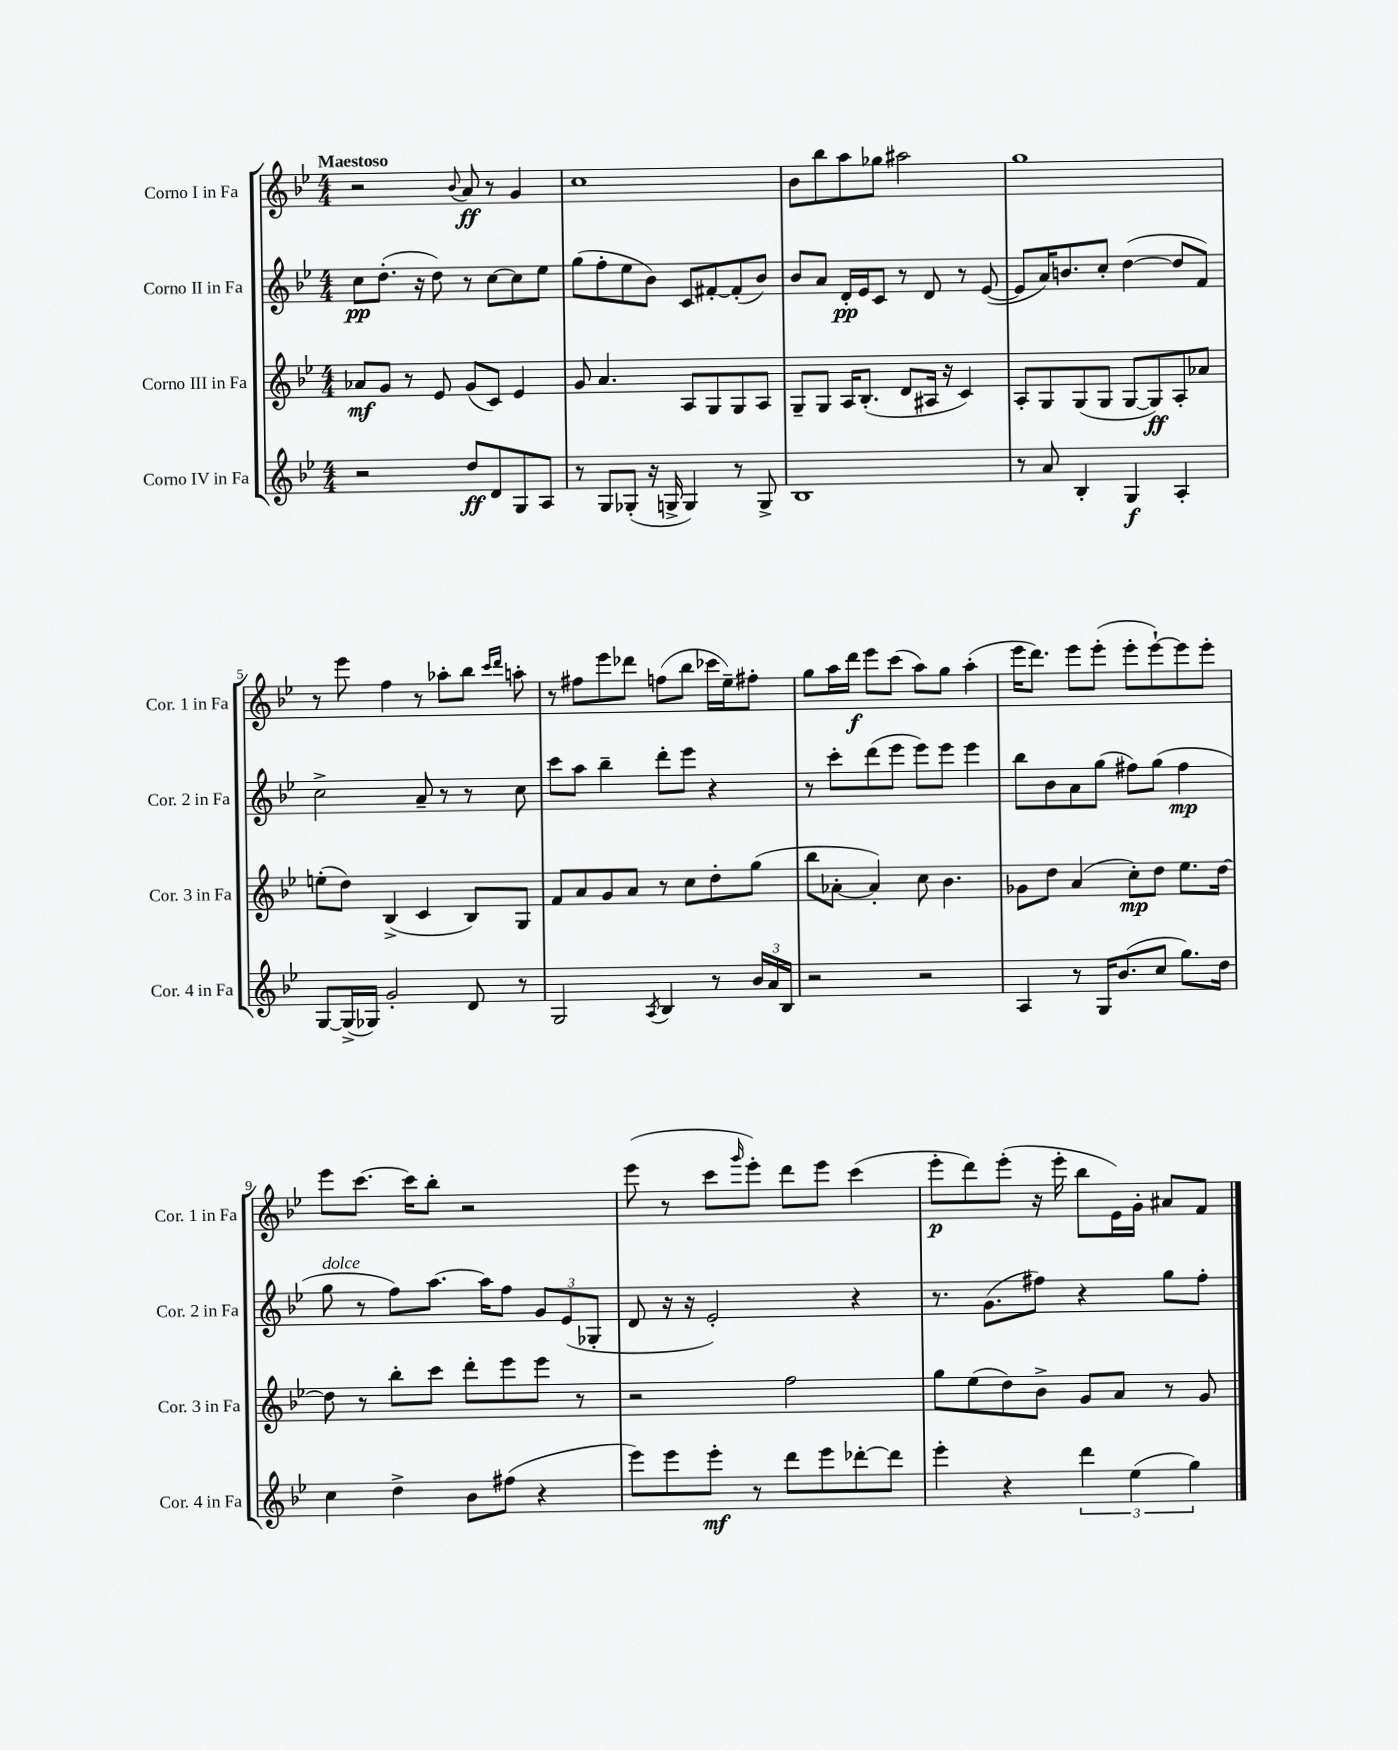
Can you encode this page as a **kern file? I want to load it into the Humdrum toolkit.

**kern	**kern	**kern	**kern
*staff4	*staff3	*staff2	*staff1
*clefG2	*clefG2	*clefG2	*clefG2
*k[b-e-]	*k[b-e-]	*k[b-e-]	*k[b-e-]
*M4/4	*M4/4	*M4/4	*M4/4
2r	8a-	8cc	2r
.	8g	(8.dd'	.
.	8r	.	.
.	.	16r	.
.	8e-	8dd)	.
.	.	.	8qqb-
8dd	(8g	8r	8a
8d	8c)	[8cc	8r
8G	4e-	8cc]	4g
8A	.	8ee-	.
=	=	=	=
8r	8g	(8gg	1cc
8G	4.a	8ff'	.
(8G-'	.	8ee-	.
16r	.	8b-)	.
16G^	.	.	.
4G)	8A	8c	.
.	8G	[8f#'	.
8r	8G	(8f#']	.
8G^	8A	8b-)	.
=	=	=	=
1B-	8G~	8b-	8b-
.	8G	8a	8bb-
.	16A	16d'	8aa
.	(8.B-'	16e-	.
.	.	8c	8gg-
.	8d	8r	2aa#
.	16A#	8d	.
.	16r	.	.
.	4c)	8r	.
.	.	([8e-	.
=	=	=	=
8r	8A'	8e-]	1gg
8a	8G	16a)	.
.	.	8.b	.
4B-'	(8G	.	.
.	8G	8cc'	.
4G	[8G	([4dd	.
.	8G])	.	.
4A'	8A'	8dd]	.
.	8a-	8f)	.
=	=	=	=
[8G	(8ee'	2cc^	8r
(16G^]	8dd)	.	8eee-
16G-)	.	.	.
2g'	(4B-^	.	4ff
.	4c	8a~	8r
.	.	8r	8aa-'
8d	8B-)	8r	8bb-
.	.	.	16qqccc
.	.	.	16qqddd
8r	8G	8cc	8aa'
=	=	=	=
2G	8f	8ccc	8r
.	8a	8aa	8ff#
.	8g	4bb-~	8eee-
.	8a	.	8ddd-
8qA	.	.	.
4B-	8r	8ddd'	(8ff
.	8cc	8eee-	8bb-
8r	8dd'	4r	16ccc-
.	.	.	16ee-~)
24b-	(8gg	.	8ff#'
24a	.	.	.
24B-	.	.	.
=	=	=	=
2r	8bb-	8r	8gg
.	[8a-'	8ccc'	16aa
.	.	.	16ddd
.	4a-'])	(8ddd	8eee-
.	.	8eee-	(8ccc
2r	8cc	8eee-)	8aa)
.	4.b-	8eee-	8gg
.	.	4eee-	(4aa'
=	=	=	=
4A	8g-	8bb-	16eee-
.	.	.	8.ddd)
.	8dd	8b-	.
8r	(4a	8a	8eee-
16G	.	(8gg	(8eee-'
(8.b-	.	.	.
.	8cc')	8ff#)	8eee-'
8cc	8dd	(8gg	[8eee-`)
8.gg)	8.ee-	4ff#	8eee-]
.	.	.	8eee-'
16dd	[16dd	.	.
=	=	=	=
4cc	8dd]	8gg	8eee-
.	8r	8r	[8.ccc
4dd^	8bb-'	8ff)	.
.	.	.	16ccc]
.	8ccc	[8.aa	8bb-'
8b-	8ddd'	.	2r
.	.	16aa]	.
(8ff#	8eee-	8ff	.
4r	8eee-	12g	.
.	.	(12e-	.
.	8r	.	.
.	.	12G-'	.
=	=	=	=
8eee-)	2r	8d	(8eee-
8eee-	.	16r	8r
.	.	16r	.
8eee-'	.	2e-')	8ccc
.	.	.	16qqggg
8r	.	.	8eee-')
8ddd	2ff	.	8ddd
8eee-	.	.	8eee-
[8ddd-'	.	4r	(4ccc
8ddd-]	.	.	.
=	=	=	=
4eee-'	8gg	8.r	8eee-'
.	(8ee-	.	8ddd)
.	.	(8.g	.
4r	8dd)	.	(8eee-'
.	8b-^	8ff#)	16r
.	.	.	16eee-'
6ddd	8g	4r	8bb-
.	8a	.	16e-)
(6ee-	.	.	.
.	.	.	16g'
.	8r	8gg	8a#
6gg)	.	.	.
.	8g	8ff#'	8f
==	==	==	==
*-	*-	*-	*-
